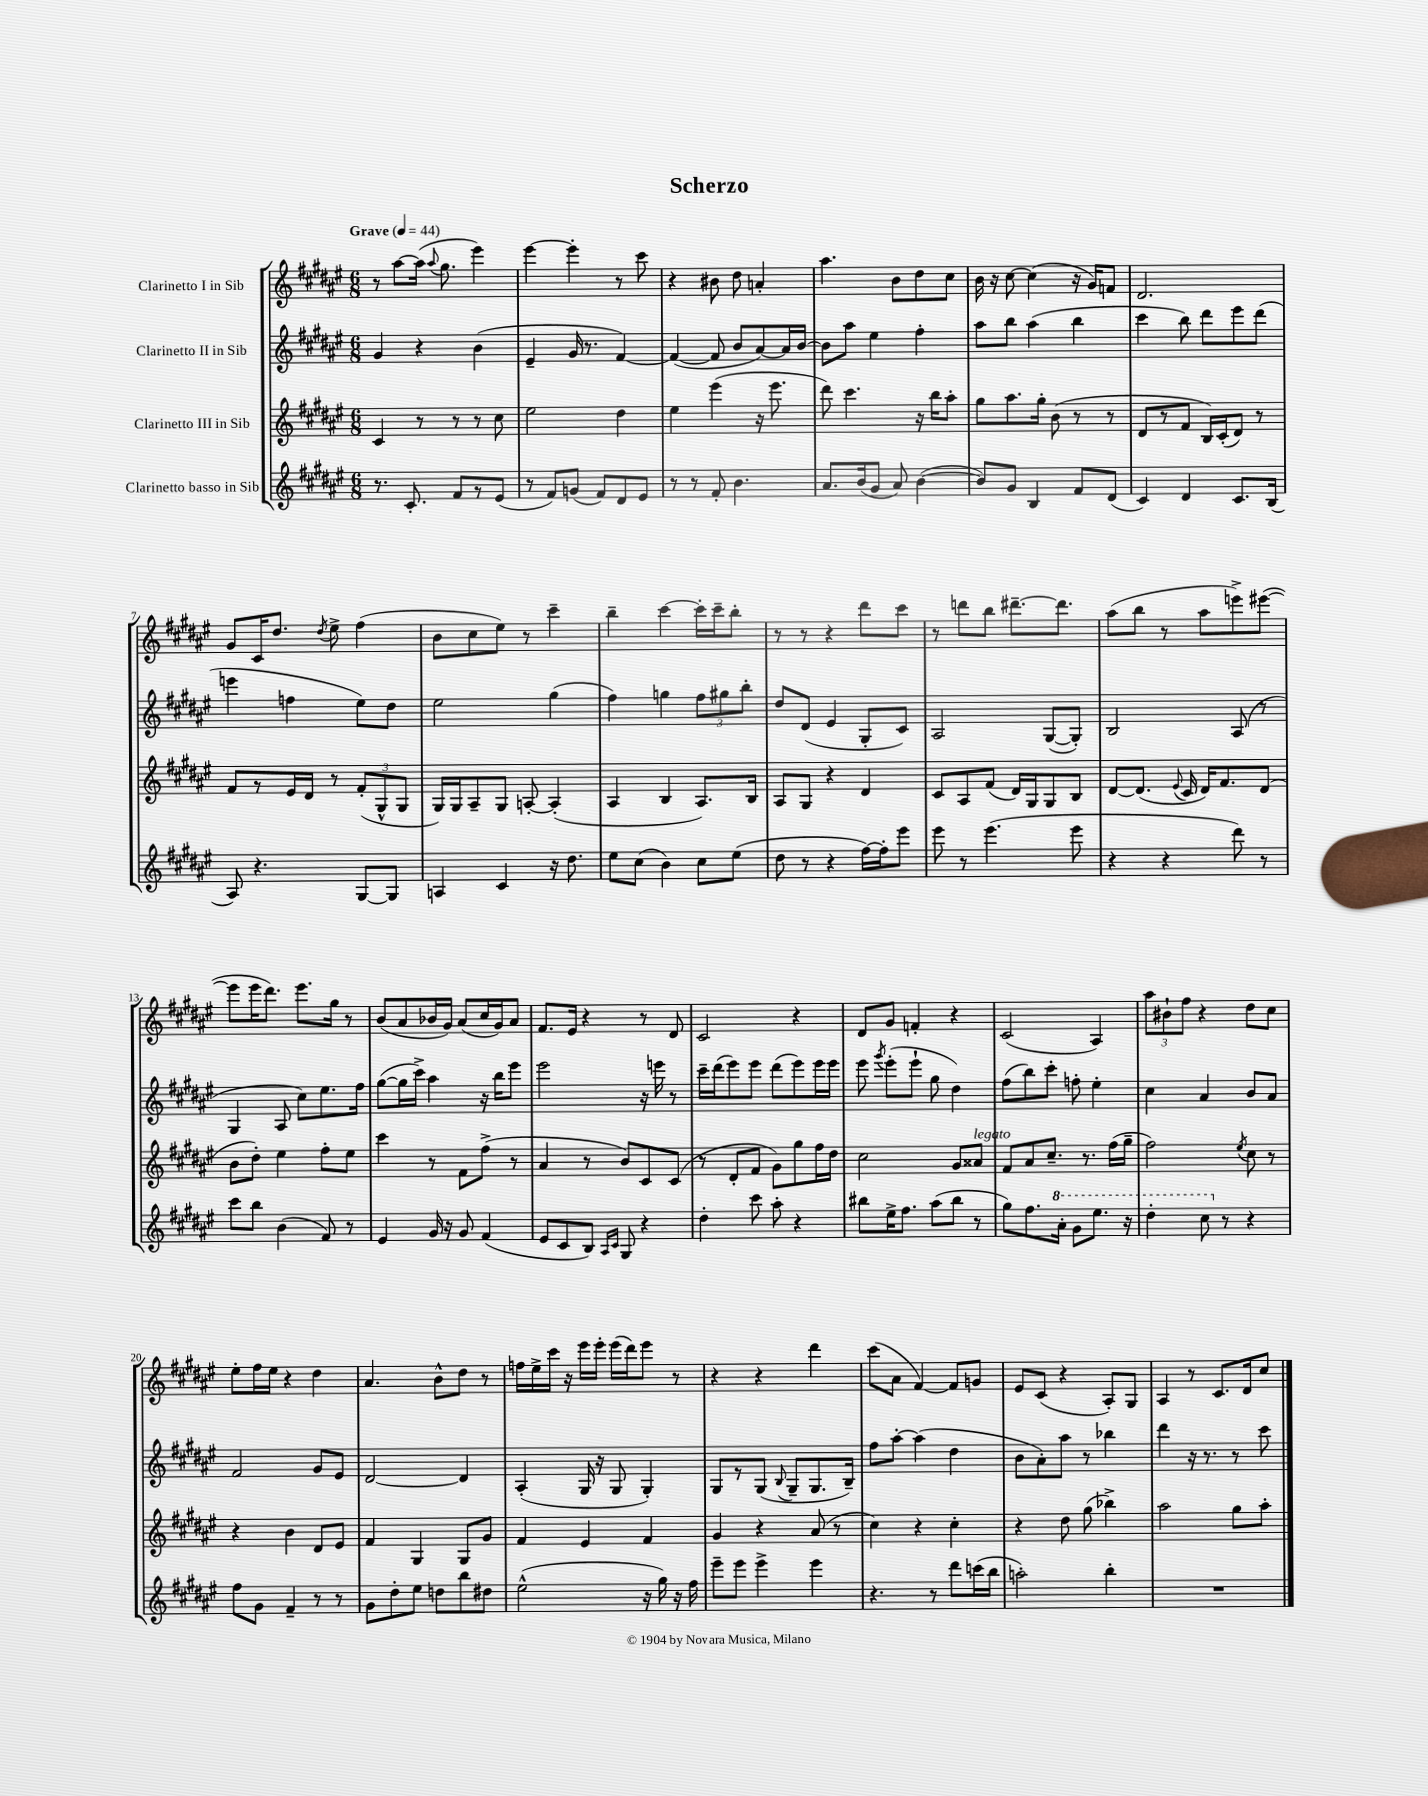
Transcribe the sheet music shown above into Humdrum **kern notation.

**kern	**kern	**kern	**kern
*staff4	*staff3	*staff2	*staff1
*clefG2	*clefG2	*clefG2	*clefG2
*k[f#c#g#d#a#e#]	*k[f#c#g#d#a#e#]	*k[f#c#g#d#a#e#]	*k[f#c#g#d#a#e#]
*M6/8	*M6/8	*M6/8	*M6/8
*MM44	*MM44	*MM44	*MM44
8.r	4c#	4g#	8r
.	.	.	[8aa#
8.c#'	.	.	.
.	8r	4r	(16aa#]
.	.	.	8qqaa#
.	.	.	8.gg#
8f#	8r	.	.
8r	8r	(4b	4eee#)
(8e#	8cc#	.	.
=	=	=	=
8r	2ee#	4e#~	[4eee#
8f#)	.	.	.
(8g	.	16g#	4eee#']
.	.	8.r	.
8f#)	.	.	.
8d#	4dd#	[4f#)	8r
8e#	.	.	8ccc#
=	=	=	=
8r	4ee#	(4f#_	4r
8r	.	.	.
8f#'	(4eee#	8f#]	8b#
4.b	.	8b	8dd#
.	16r	[8a#)	4a'
.	8.eee#	.	.
.	.	16a#]	.
.	.	[16b	.
=	=	=	=
8.a#	8ddd#)	8b]	4.aa#
.	4.ccc#	8aa#	.
(16b	.	.	.
8g#	.	4ee#	.
8a#)	.	.	8b
([4b	16r	4ff#'	8dd#
.	16bb	.	.
.	8aa#'	.	8cc#
=	=	=	=
8b])	8gg#	8aa#	16b
.	.	.	16r
8g#	8.aa#	8bb	[8cc#
4B	.	(4aa#	(4cc#]
.	16gg#'	.	.
.	(8b	.	.
8f#	8r	4bb	16r
.	.	.	16g#)
(8d#	8r	.	8f
=	=	=	=
4c#)	8d#	4ccc#	2.d#
.	8r	.	.
4d#	8f#	8bb)	.
.	16B)	8ddd#	.
.	(16c#'	.	.
8.c#	8d#)	8eee#	.
.	8r	(8ddd#	.
(16B	.	.	.
=	=	=	=
8A#)	8f#	4eee	8g#
4.r	8r	.	16c#
.	.	.	8.dd#
.	16e#	4ff	.
.	16d#	.	.
.	.	.	8qdd#
.	8r	.	8ee#^
[8G#	(12f#'	8ee#)	(4ff#
.	12G#^^	.	.
8G#]	.	8dd#	.
.	12G#	.	.
=	=	=	=
4A	16G#)	2ee#	8b
.	16G#	.	.
.	8A#~	.	8cc#
4c#	8G#	.	8ee#)
.	[8A'	.	8r
16r	(4A']	(4gg#	4ccc#~
8.dd#	.	.	.
=	=	=	=
8ee#	4A#	4ff#)	4bb~
(8cc#	.	.	.
4b)	4B	4gg	[4ccc#
8cc#	8.A#)	12ff#	16ccc#']
.	.	.	16ccc#~
.	.	12gg#	.
(8ee#	.	.	8bb'
.	.	12bb'	.
.	16B	.	.
=	=	=	=
8dd#	8A#	8dd#	8r
8r	8G#	(8d#	8r
4r	4r	4e#	4r
[16ff#)	4d#	8G#'	8ddd#
16ff#']	.	.	.
8eee#	.	8c#)	8ccc#
=	=	=	=
8eee#	8c#	2A#	8r
8r	8A#	.	8ddd
(4.eee#	(8f#	.	8bb
.	16d#)	.	[8.ddd#~
.	16G#	.	.
.	8G#	([8G#	.
.	.	.	8.ddd#]
8eee#	8B	8G#'])	.
=	=	=	=
4r	[8d#	2B	(8aa#
.	(8.d#]	.	8bb
4r	.	.	8r
.	8qqe#	.	.
.	16c#	.	.
.	16d#)	.	8aa#
.	8.f#	.	.
8ddd#)	.	(8A#	8eee^)
8r	(8d#	8r	([8eee#
=	=	=	=
8ccc#	8b	4G#	8eee#]
8bb	8dd#')	.	16eee#
.	.	.	8.ddd#)
(4b	4ee#	8A#	.
.	.	8cc#)	8.eee#
8f#)	8ff#'	8.ee#	.
.	.	.	16gg#
8r	8ee#	.	8r
.	.	16ff#	.
=	=	=	=
4e#	4ccc#	([8gg#	(8b
.	.	16gg#]	8a#
.	.	16ccc#^)	.
16g#	8r	4aa#	16b-
16r	.	.	16g#)
8g#	8f#	.	(8a#
(4f#	(8ff#^	16r	16cc#
.	.	16bb	16g#)
.	8r	8eee#	8a#
=	=	=	=
8e#	4a#	2eee#	8.f#
8c#	.	.	.
.	.	.	16e#
8B)	8r	.	4r
16qqA#	.	.	.
16qqc#	.	.	.
8G#	8b)	.	.
4r	8c#	16r	8r
.	.	16eee	.
.	(8c#	8r	8d#
=	=	=	=
4dd#'	8r	16ccc#~	2c#
.	.	(16ddd#	.
.	8d#'	8eee#)	.
8ccc#	8f#	8eee#	.
8aa#'	8g#)	(8ddd#	.
4r	8gg#	8eee#)	4r
.	16ff#	16eee#	.
.	16dd#	16eee#	.
=	=	=	=
8bb#	2cc#	8eee#	8d#
.	.	8qggg#	.
16ee#^	.	(8eee#'	8g#
8.ff#	.	.	.
.	.	8eee#`	4f'
(8aa#	.	8gg#	.
8bb#	8g#	4dd#)	4r
8r	8a##	.	.
=	=	=	=
8gg#)	8f#	(8ff#	(2c#
8.ff#	8a#	8bb)	.
.	8.cc#~	8ccc#'	.
16aa#'	.	.	.
8gg#	.	8ff'	.
.	8.r	.	.
8.eee#	.	4ee#'	4A#)
.	(16ff#	.	.
16r	16gg#~	.	.
=	=	=	=
4ddd#'	2ff#)	4cc#	12aa#
.	.	.	12b#`
.	.	.	12ff#
8ccc#	.	4a#	4r
8r	.	.	.
.	8qee#	.	.
4r	8cc#	8b	8dd#
.	8r	8a#	8cc#
=	=	=	=
8ff#	4r	2f#	8ee#'
8g#	.	.	16ff#
.	.	.	16ee#
4f#~	4b	.	4r
8r	8d#	8g#	4dd#
8r	8e#	8e#	.
=	=	=	=
8g#	4f#	[2d#	4.a#
8dd#'	.	.	.
8ee#	4G#	.	.
8dd	.	.	8b^^
8bb	8G#	4d#]	8dd#
8dd#	8g#	.	8r
=	=	=	=
(2ee#^^	4f#	(4A#'	16ff
.	.	.	16ee#^
.	.	.	16ccc#
.	.	.	16r
.	4e#	16G#	16eee#
.	.	16r	16eee#'
.	.	8G#	(16eee#
.	.	.	16ddd#)
16r	4f#	4G#')	8eee#
16gg#)	.	.	.
16r	.	.	8r
16ff#	.	.	.
=	=	=	=
8eee#~	4g#	8G#	4r
8eee#	.	8r	.
4eee#^	4r	(8G#	4r
.	.	8qqB	.
.	.	8G#~	.
4eee#	(8a#	8.G#	4ddd#
.	8r	.	.
.	.	16B~)	.
=	=	=	=
4.r	4cc#)	8ff#	(8ccc#
.	.	[8aa#'	8a#
.	4r	(4aa#]	[4f#)
8r	.	.	.
8ddd#	4cc#'	4dd#	8f#]
(16ccc	.	.	8g
16bb	.	.	.
=	=	=	=
2aa')	4r	8b	8e#
.	.	8a#')	(8c#
.	8dd#	8aa#	4r
.	(8gg#	8r	.
4bb'	4bb-^)	4bb-	8A#')
.	.	.	8G#
=	=	=	=
2.r	2aa#	4ddd#	4A#
.	.	16r	8r
.	.	8.r	.
.	.	.	8.c#
.	8gg#	8r	.
.	.	.	16d#
.	8aa#'	8ccc#	8cc#
==	==	==	==
*-	*-	*-	*-
